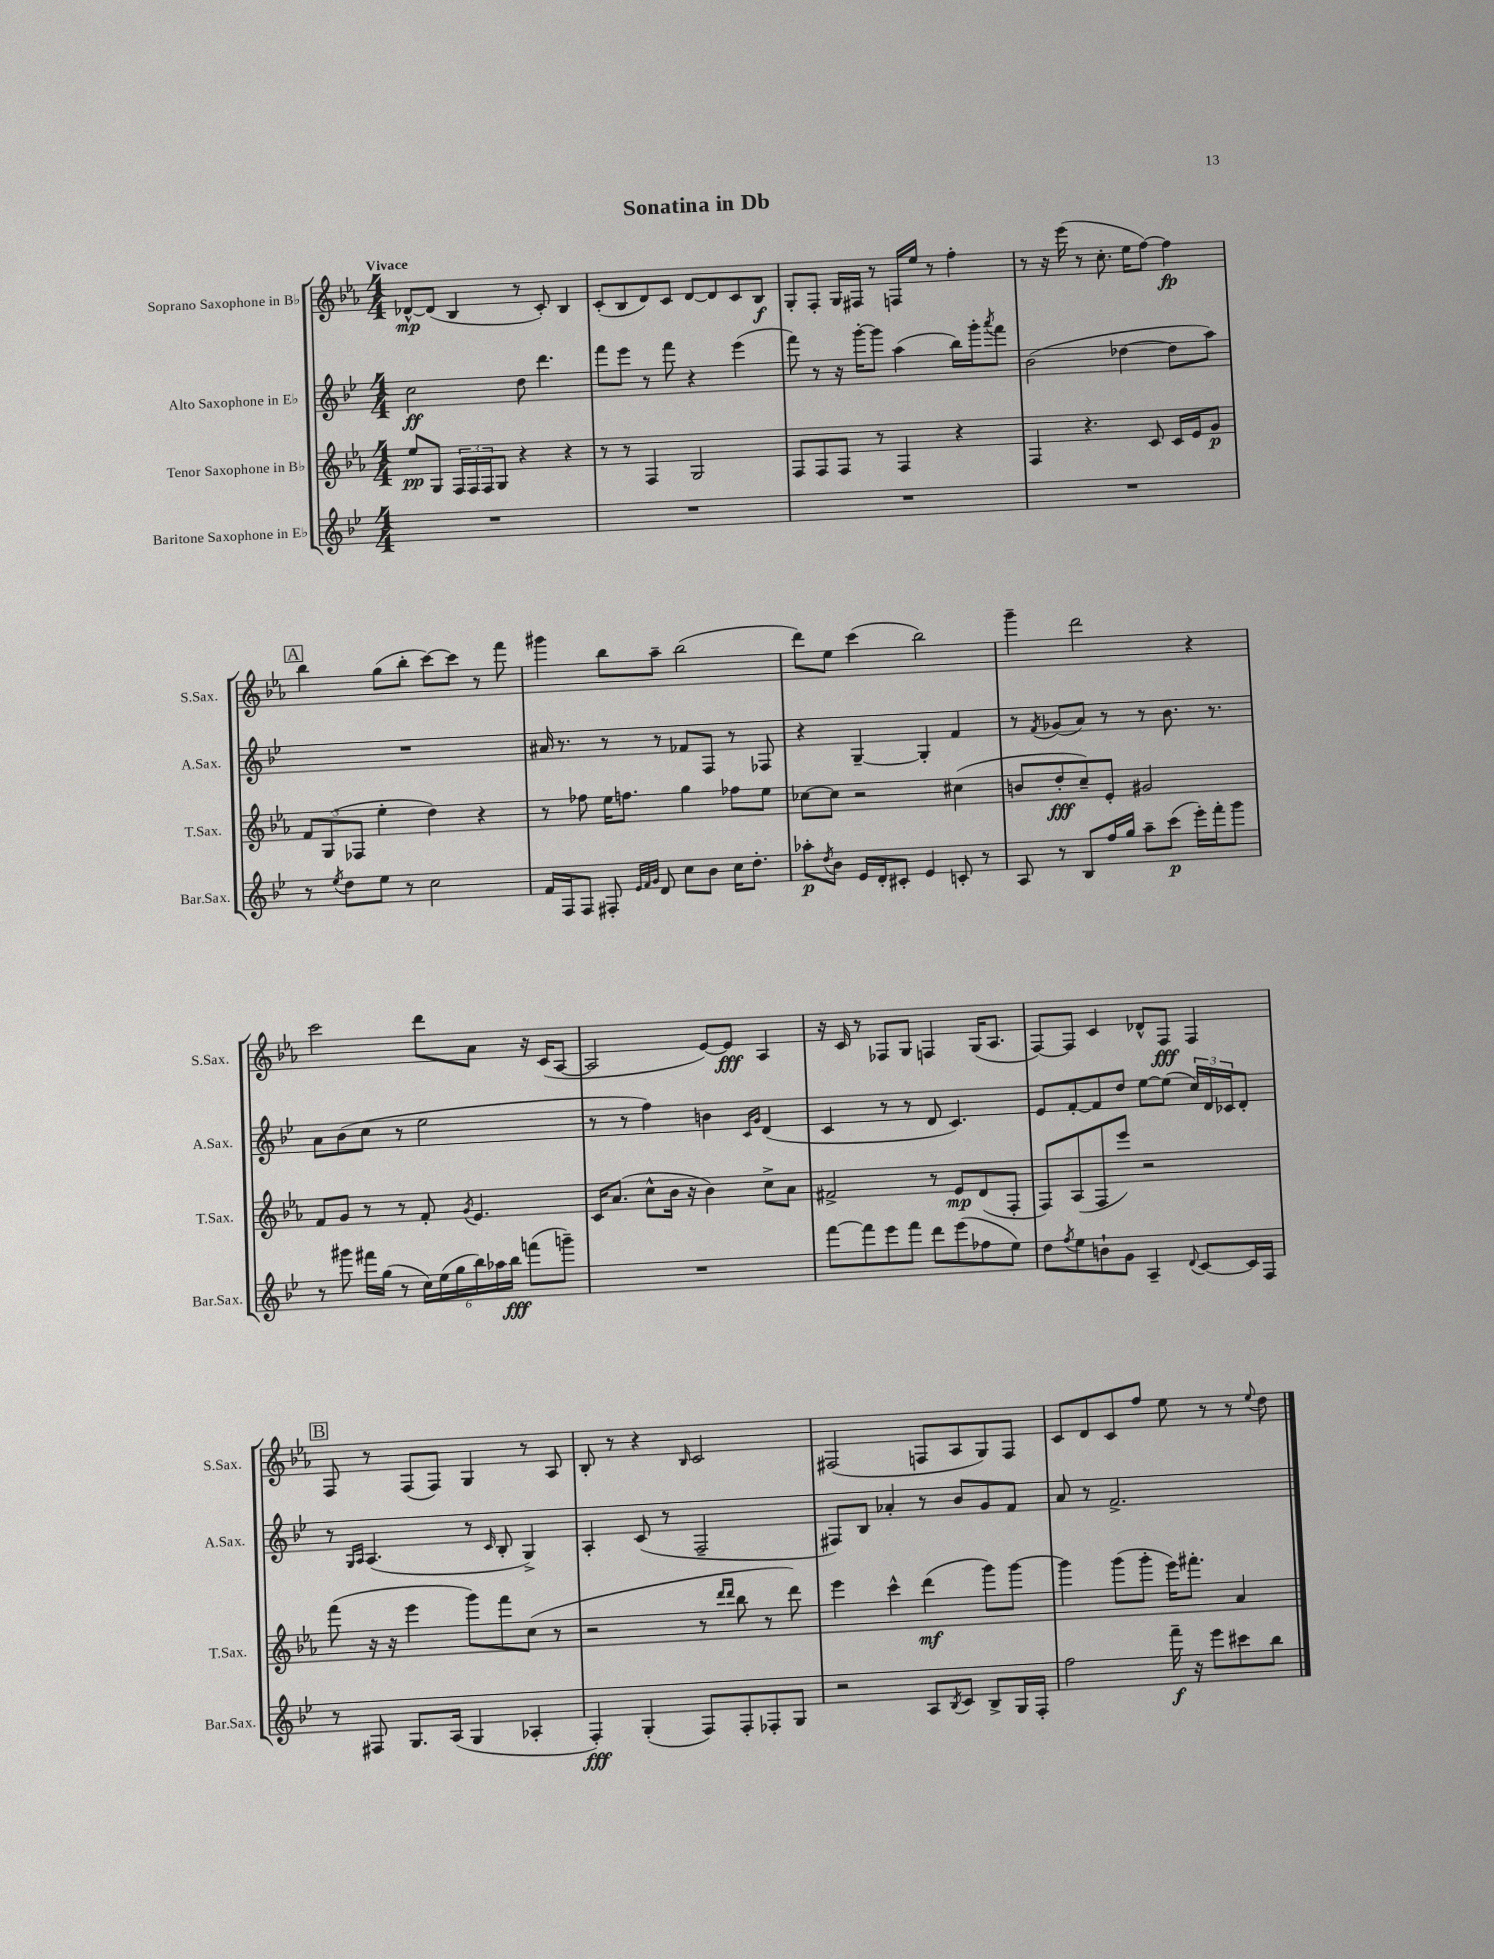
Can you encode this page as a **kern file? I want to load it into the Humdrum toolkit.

**kern	**dynam	**kern	**dynam	**kern	**dynam	**kern	**dynam
*part4	*part4	*part3	*part3	*part2	*part2	*part1	*part1
*staff4	*staff4	*staff3	*staff3	*staff2	*staff2	*staff1	*staff1
*I"Baritone Saxophone in E♭	*	*I"Tenor Saxophone in B♭	*	*I"Alto Saxophone in E♭	*	*I"Soprano Saxophone in B♭	*
*I'Bar.Sax.	*	*I'T.Sax.	*	*I'A.Sax.	*	*I'S.Sax.	*
*clefG2	*	*clefG2	*	*clefG2	*	*clefG2	*
*k[b-e-]	*	*k[b-e-a-]	*	*k[b-e-]	*	*k[b-e-a-]	*
*M4/4	*	*M4/4	*	*M4/4	*	*M4/4	*
=1	=1	=1	=1	=1	=1	=1	=1
!	!	!	!	!	!	!LO:TX:a:B:t=Vivace	!
1r	.	8ee-/L	pp	2cc\	ff	[8d-X^^/L	mp
.	.	8G/J	.	.	.	(8d-/J]	.
.	.	24F/LL	.	.	.	4B-/	.
.	.	24F/	.	.	.	.	.
.	.	24F/J	.	.	.	.	.
.	.	8G/J	.	.	.	.	.
.	.	4r	.	8dd\	.	8r	.
.	.	.	.	4.ddd\	.	8c'/)	.
.	.	4r	.	.	.	4B-/	.
=2	=2	=2	=2	=2	=2	=2	=2
1r	.	8r	.	8fff\L	.	(8c'/L	.
.	.	8r	.	8eee-\J	.	8B-/	.
.	.	4F/	.	8r	.	8d/)	.
.	.	.	.	8fff\	.	8c/J	.
.	.	2G/	.	4r	.	[8d/L	.
.	.	.	.	.	.	8d/]	.
.	.	.	.	(4eee-\	.	8c/	.
.	.	.	.	.	.	8B-/J	f
=3	=3	=3	=3	=3	=3	=3	=3
1r	.	8F/L	.	8fff\)	.	8G'/L	.
.	.	8F/	.	8r	.	8F'/J	.
.	.	8F/J	.	16r	.	16G/LL	.
.	.	.	.	[16ggg'\KL	.	16F#X/JJ	.
.	.	8r	.	8ggg\J]	.	8r	.
.	.	4F/	.	(4aa\	.	16Fn/LL	.
.	.	.	.	.	.	16ee-/JJ	.
.	.	.	.	.	.	8r	.
.	.	4r	.	16bb-\LL)	.	4ff'\	.
.	.	.	.	16ggg'\J	.	.	.
.	.	.	.	8qaaa/	.	.	.
.	.	.	.	8fff\J	.	.	.
=4	=4	=4	=4	=4	=4	=4	=4
1r	.	4F/	.	(2b-\	.	8r	.
.	.	.	.	.	.	16r	.
.	.	.	.	.	.	(16eee-\	.
.	.	4.r	.	.	.	8r	.
.	.	.	.	.	.	8.cc'\	.
.	.	.	.	[4dd-X\	.	.	.
.	.	.	.	.	.	16ee-\KL	.
.	.	8c/	.	.	.	[8ff\J)	.
.	.	16c/LL	.	8dd-\L]	.	4ff\]	fp
.	.	16e-/J	.	.	.	.	.
.	.	8g/J	p	8aa\J)	.	.	.
!!LO:LB:g=z
!!LO:REH:place=s1:t=A
=5	=5	=5	=5	=5	=5	=5	=5
8r	.	12f/L	.	1r	.	4bb-\	.
.	.	(12G/	.	.	.	.	.
8qee-/	.	.	.	.	.	.	.
8dd\L	.	.	.	.	.	.	.
.	.	12F-X/J	.	.	.	.	.
8ee-\J	.	4ee-'\	.	.	.	(8gg\L	.
8r	.	.	.	.	.	8bb-'\J	.
2cc\	.	4dd\)	.	.	.	[8ccc\L)	.
.	.	.	.	.	.	8ccc\J]	.
.	.	4r	.	.	.	8r	.
.	.	.	.	.	.	8fff\	.
=6	=6	=6	=6	=6	=6	=6	=6
16f/LL	.	8r	.	16a#X/	.	4ggg#X\	.
16F/J	.	.	.	8.r	.	.	.
8F/J	.	8ff-X\	.	.	.	.	.
8F#X'/	.	16ee-\KL	.	8r	.	8bb-\L	.
.	.	8.ffn\J	.	.	.	.	.
32qqe-/LLL	.	.	.	.	.	.	.
32qqf/	.	.	.	.	.	.	.
32qqg/JJJ	.	.	.	.	.	.	.
8d/	.	.	.	8r	.	8aa-~\J	.
8cc\L	.	4gg\	.	8f-X/L	.	(2bb-\	.
8b-\J	.	.	.	8F/J	.	.	.
16cc\KL	.	8ff-X\L	.	8r	.	.	.
8.dd'\J	.	.	.	.	.	.	.
.	.	8ee-\J	.	8F-X/	.	.	.
=7	=7	=7	=7	=7	=7	=7	=7
8aa-X'\L	p	[8cc-X\L	.	4r	.	8ddd\L)	.
8qdd/	.	.	.	.	.	.	.
8b-\J	.	8cc-\J]	.	.	.	8ee-\J	.
16e-/LL	.	2r	.	[4G~/	.	(4ccc\	.
16d'/J	.	.	.	.	.	.	.
8c#X'/J	.	.	.	.	.	.	.
4e-/	.	.	.	4G'/]	.	2bb-\)	.
8cn'/	.	(4cc#X\	.	4f/	.	.	.
8r	.	.	.	.	.	.	.
=8	=8	=8	=8	=8	=8	=8	=8
8A/	.	8bn/L	.	8r	.	4ggg~\	.
.	.	.	.	8qf/	.	.	.
8r	.	8dd'/	fff	(8g-X/L	.	.	.
8B-/L	.	8cc~/)	.	8a/J)	.	2ddd\	.
16ff/L	.	8e-'/J	.	8r	.	.	.
16gg/JJ	.	.	.	.	.	.	.
8aa~\L	.	2g#X/	.	8r	.	.	.
(8ccc\J	p	.	.	8.b-\	.	.	.
16eee-'\LL)	.	.	.	.	.	4r	.
16fff'\J	.	.	.	8.r	.	.	.
8ggg\J	.	.	.	.	.	.	.
!!LO:LB:g=z
=9	=9	=9	=9	=9	=9	=9	=9
8r	.	8f/L	.	8a\L	.	2ccc\	.
8ggg#X\	.	8g/J	.	(8b-\	.	.	.
16fff#X\LL	.	8r	.	8cc\J	.	.	.
(16gg\JJ	.	.	.	.	.	.	.
8r	.	8r	.	8r	.	.	.
24cc\LL)	.	8f'/	.	2ee-\	.	8ddd\L	.
(24ee-\	.	.	.	.	.	.	.
24gg\	.	.	.	.	.	.	.
.	.	8qg/	.	.	.	.	.
24bb-\)	.	4.e-/	.	.	.	8a-\J	.
24aa-X\	.	.	.	.	.	.	.
24bb-\JJ	fff	.	.	.	.	.	.
(8fffn\L	.	.	.	.	.	16r	.
.	.	.	.	.	.	(16c/KL	.
8gggn~\J)	.	.	.	.	.	[8A-/J	.
=10	=10	=10	=10	=10	=10	=10	=10
1r	.	16c/KL	.	8r	.	2A-/]	.
.	.	(8.a-/J	.	.	.	.	.
.	.	.	.	8r	.	.	.
.	.	8cc^^\L	.	4ff\)	.	.	.
.	.	16b-\Jk	.	.	.	.	.
.	.	16r	.	.	.	.	.
.	.	4b-\)	.	4bn\	.	[8e-/L)	.
.	.	.	.	.	.	8e-/J]	fff
.	.	.	.	16qqc/LL	.	.	.
.	.	.	.	16qqg/JJ	.	.	.
.	.	8cc^\L	.	(4d/	.	4A-/	.
.	.	8a-\J	.	.	.	.	.
=11	=11	=11	=11	=11	=11	=11	=11
[8fff\L	.	2f#X^/	.	4c/	.	16r	.
.	.	.	.	.	.	16c/	.
8fff\]	.	.	.	.	.	8r	.
8eee-\	.	.	.	8r	.	8F-X/L	.
8fff\J	.	.	.	8r	.	8G/J	.
8ddd\L	.	8r	.	8d/	.	4Fn/	.
(8eee-\	.	8e-/L	mp	4.c/)	.	.	.
8ff-X\	.	(8d/	.	.	.	(16G/KL	.
.	.	.	.	.	.	8.A-/J	.
8ee-\J)	.	8F'/J	.	.	.	.	.
=12	=12	=12	=12	=12	=12	=12	=12
8dd\L	.	8F/L)	.	8e-/L	.	[8F/L)	.
8qff/	.	.	.	.	.	.	.
8ee-\	.	(8A-/	.	[8f'/	.	8F/J]	.
8bn`\	.	8F/	.	8f/]	.	4c/	.
8g\J	.	8eee-/J)	.	8dd/J	.	.	.
4A~/	.	2r	.	[8ee-\L	.	8d-X^^/L	.
.	.	.	.	(8ee-\J]	.	8F/J	fff
8qqd/	.	.	.	.	.	.	.
[8c/L	.	.	.	24cc/LL)	.	4F/	.
.	.	.	.	24d/	.	.	.
.	.	.	.	24c-X/J	.	.	.
16c/L]	.	.	.	8d'/J	.	.	.
16F/JJ	.	.	.	.	.	.	.
!!LO:LB:g=z
!!LO:REH:place=s1:t=B
=13	=13	=13	=13	=13	=13	=13	=13
8r	.	(8fff\	.	8r	.	8F/	.
.	.	.	.	16qqG/LL	.	.	.
.	.	.	.	16qqA/JJ	.	.	.
8F#X/	.	16r	.	(4.A/	.	8r	.
.	.	16r	.	.	.	.	.
8.G/L	.	4eee-\	.	.	.	(8F/L	.
.	.	.	.	.	.	8F/J)	.
(16A/Jk	.	.	.	.	.	.	.
4G/	.	8ggg\L)	.	8r	.	4G/	.
.	.	.	.	16qqc/	.	.	.
.	.	8fff\	.	8B-'/	.	.	.
4A-X'/	.	(8cc\J	.	4G^/)	.	8r	.
.	.	8r	.	.	.	8A-/	.
=14	=14	=14	=14	=14	=14	=14	=14
4F'/)	fff	2r	.	4A'/	.	8B-'/	.
.	.	.	.	.	.	8r	.
(4G'/	.	.	.	(8c/	.	4r	.
.	.	.	.	8r	.	.	.
.	.	.	.	.	.	16qqB-/	.
8F/L)	.	8r	.	2F~/	.	2c/	.
.	.	16qqddd/LL	.	.	.	.	.
.	.	16qqddd/JJ	.	.	.	.	.
8F'/	.	8bb-\	.	.	.	.	.
8F-X'/	.	8r	.	.	.	.	.
8G/J	.	8ddd\)	.	.	.	.	.
=15	=15	=15	=15	=15	=15	=15	=15
2r	.	4eee-\	.	8F#X/L)	.	(2F#X/	.
.	.	.	.	8B-/J	.	.	.
.	.	4ccc^^\	.	4a-X'/	.	.	.
8A/L	.	(4ddd\	mf	8r	.	8Fn/L	.
8qB-/	.	.	.	.	.	.	.
8c/J	.	.	.	8b-/L	.	8A-/	.
8B-^/L	.	8ggg\L)	.	8g/	.	8G/)	.
16G/L	.	[8ggg\J	.	8f/J	.	8F/J	.
16F'/JJ	.	.	.	.	.	.	.
=16	=16	=16	=16	=16	=16	=16	=16
2ff\	.	4ggg\]	.	8a/	.	8c/L	.
.	.	.	.	8r	.	8d/	.
.	.	(8ggg\L	.	2.f^/	.	8c/	.
.	.	8ggg'\J	.	.	.	8ff/J	.
16fff~\	f	16eee-\KL)	.	.	.	8ee-\	.
16r	.	8.fff#X'\J	.	.	.	.	.
8eee-\L	.	.	.	.	.	8r	.
8ccc#X\	.	4a-/	.	.	.	8r	.
.	.	.	.	.	.	8qqee-/	.
8bb-\J	.	.	.	.	.	8dd\	.
==	==	==	==	==	==	==	==
*-	*-	*-	*-	*-	*-	*-	*-
